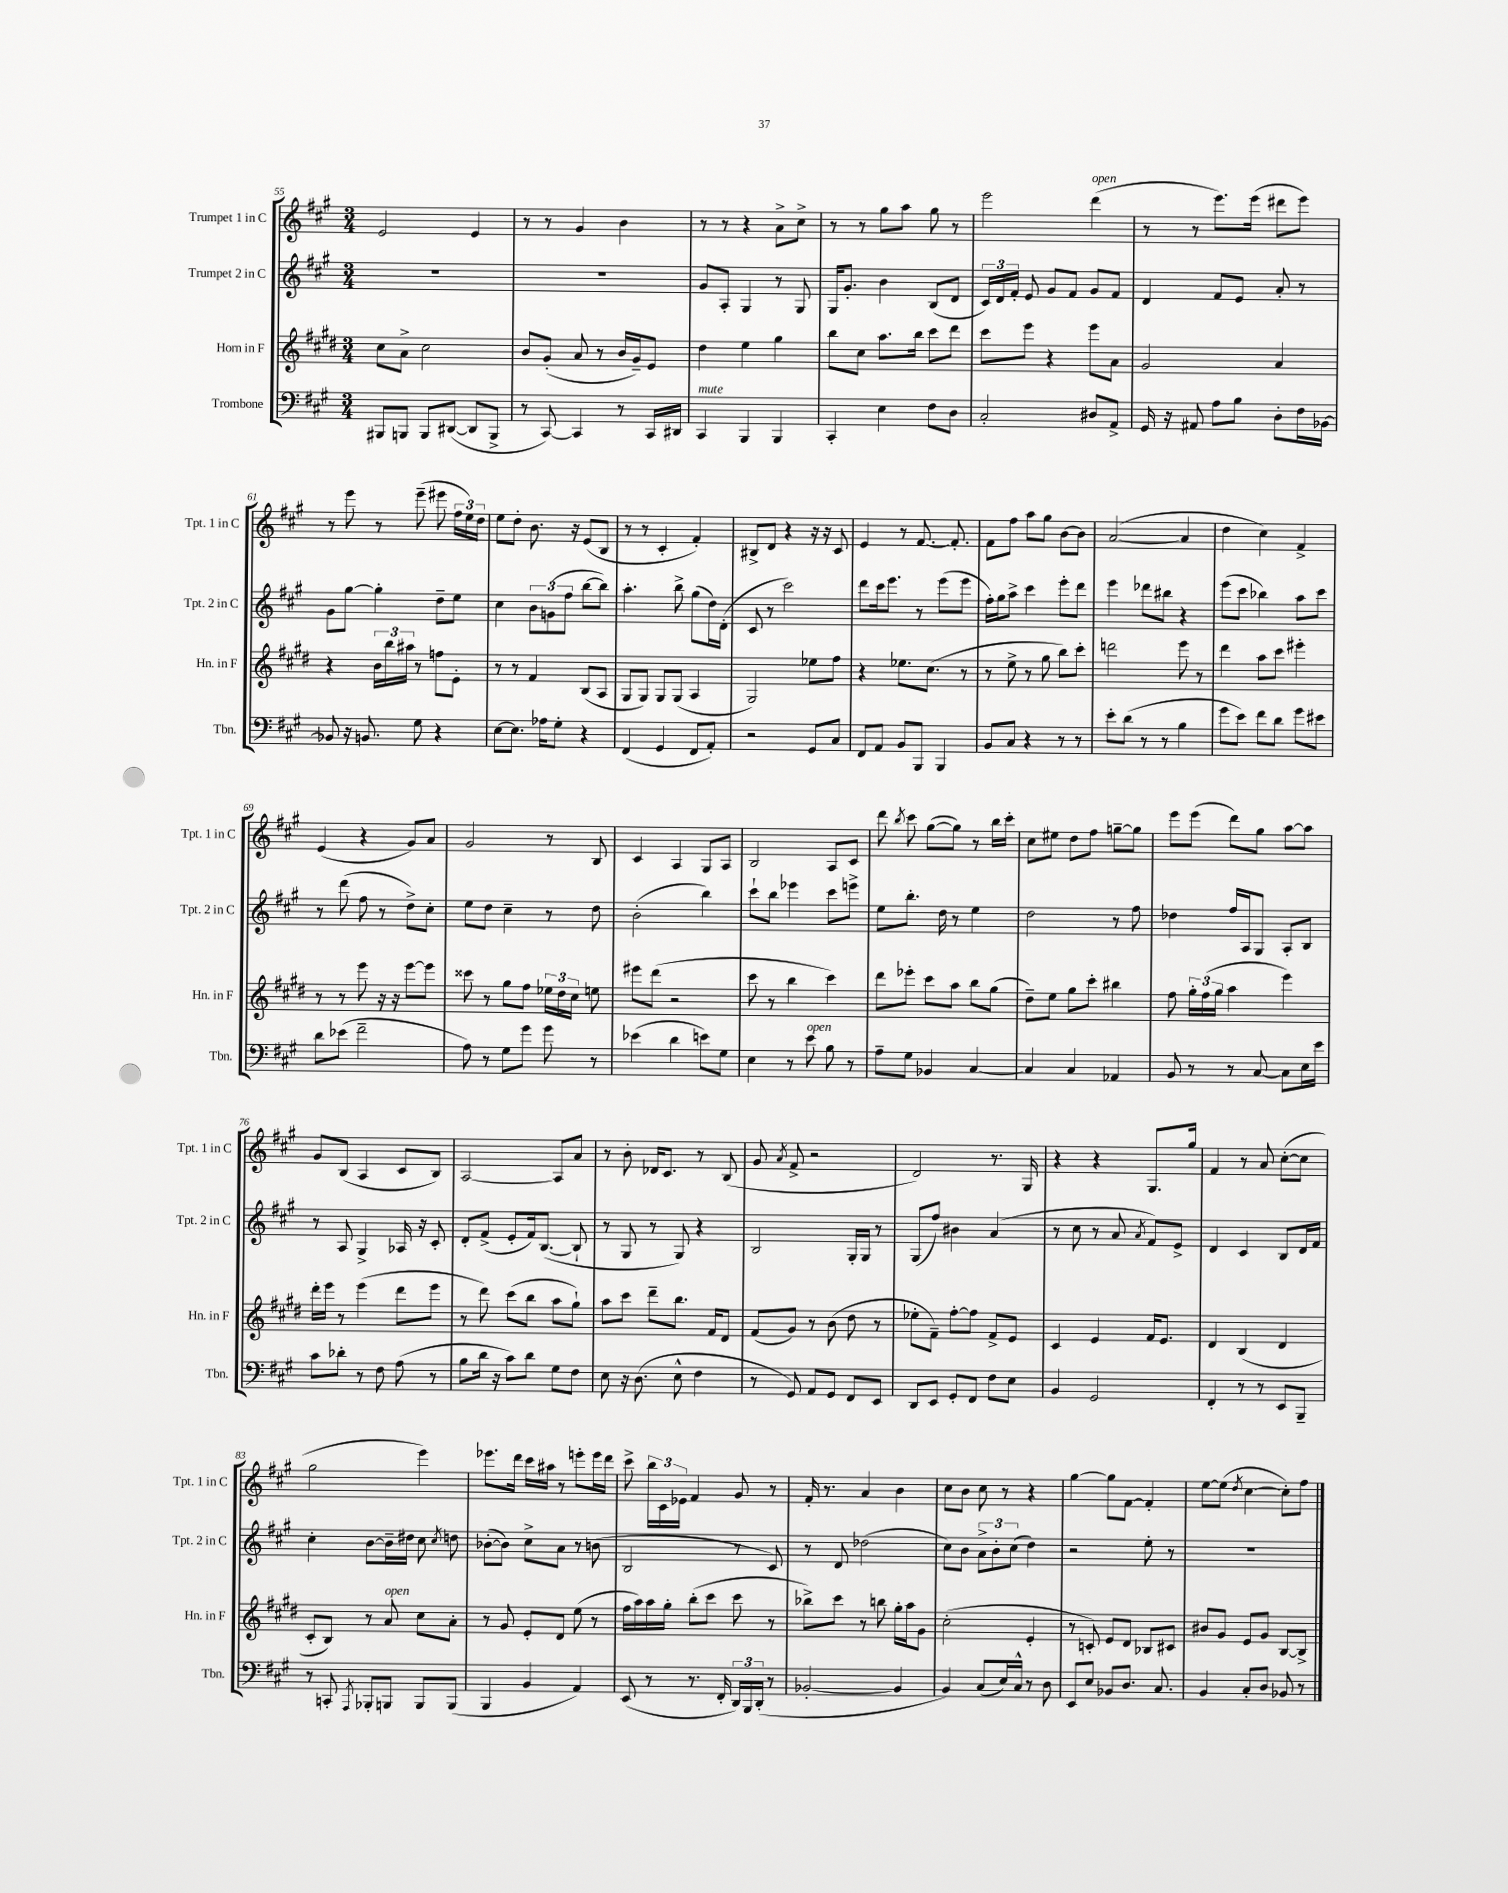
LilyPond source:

<<
\new StaffGroup <<
\new Staff = "s0" \with { instrumentName = "Trumpet 1 in C" shortInstrumentName = "Tpt. 1 in C" } {
    \clef treble \key a \major \numericTimeSignature \time 3/4
    \autoBeamOff e'2 e'4 |
    r8 r8 gis'4 b'4 |
    r8 r8 r4 a'8[-> cis''8]-> |
    r8 r8 gis''8[ a''8] gis''8 r8 |
    e'''2 d'''4^\markup { \italic "open" }( |
    r8 r8 e'''8.[) e'''16]( dis'''8[ e'''8]) |
    r8 e'''8 r8 e'''8--( eis'''8 \tuplet 3/2 { fis''16[ e''16) d''16] } |
    e''8[ d''8]-. b'8. r16 e'8[( b8] |
    r8 r8 cis'4-. fis'4-.) |
    bis8[-> d'8] r4 r16 r16 cis'8 |
    e'4 r8 fis'8.~ fis'8.-. |
    fis'8[ fis''8] a''8[ gis''8] b'8[~ b'8] |
    a'2~( a'4 |
    d''4 cis''4) fis'4-> |
    e'4( r4 gis'8[) a'8] |
    gis'2 r8 b8 |
    cis'4 a4 gis8[ a8] |
    b2 a8[ cis'8] |
    d'''8 \acciaccatura { b''8 } cis'''8 gis''8[~( gis''8]) r8 b''16[ cis'''16]-. |
    cis''8[ eis''8] d''8[ fis''8] g''8[~-- g''8] |
    e'''8[ e'''8]( d'''8[) gis''8] a''8[~ a''8] |
    gis'8[ b8]( a4 cis'8[ b8]) |
    a2~ a8[ a'8] |
    r8 b'8-. des'16[ cis'8.] r8 b8( |
    gis'8 \acciaccatura { a'8 } fis'8-> r2 |
    d'2) r8. gis16 |
    r4 r4 gis8.[ gis''16] |
    fis'4 r8 a'8 cis''8[~-.( cis''8] |
    gis''2 e'''4) |
    ees'''8.[ d'''16] cis'''16[ ais''16] r8 e'''8[-. e'''16 d'''16] |
    cis'''8-> \tuplet 3/2 { b''16[ cis'16 ees'16] } fis'4 gis'8 r8 |
    fis'16-. r8. a'4 b'4 |
    cis''8[ b'8] cis''8 r8 r4 |
    gis''4~ gis''8[ fis'8]~ fis'4-. |
    e''8[~ e''8]( \acciaccatura { d''8 } cis''4~ cis''8[-.) fis''8] \bar "|." |
}
\new Staff = "s1" \with { instrumentName = "Trumpet 2 in C" shortInstrumentName = "Tpt. 2 in C" } {
    \clef treble \key a \major \numericTimeSignature \time 3/4
    \autoBeamOff R2. |
    R2. |
    gis'8[ a8]-. gis4 r8 gis8 |
    gis16[ gis'8.]-. b'4 b8[( d'8] |
    \tuplet 3/2 { cis'16[) d'16 fis'16]-. } e'8 gis'8[ fis'8] gis'8[ fis'8] |
    d'4 fis'8[ e'8] a'8-. r8 |
    gis'8[ gis''8]~ gis''4-. d''8[-- e''8] |
    cis''4 \tuplet 3/2 { b'8[ g'8( fis''8] } b''8[~ b''8]) |
    a''4.-. b''8-> gis''8[( d''16) d'16]-.( |
    cis'8 r8 cis'''2) |
    d'''8[ cis'''16 e'''8.] r8 e'''8[( e'''8] |
    fis''16[-.) gis''16 a''8]-> cis'''4 e'''8[-. d'''8] |
    e'''4 des'''8[ bis''8] r4 |
    e'''8[( cis'''8] bes''4) a''8[ cis'''8] |
    r8 d'''8( fis''8 r8 d''8[->) cis''8]-. |
    e''8[ d''8] cis''4-- r8 d''8 |
    b'2-.( b''4) |
    cis'''8[-! b''8] ees'''4 cis'''8[ e'''8]-> |
    e''8[ b''8.]-. d''16 r8 e''4 |
    d''2 r8 fis''8 |
    des''4 fis''16[ a16 gis8] a8[-. b8] |
    r8 a8 gis4-> aes16 r16 cis'8-. |
    d'8[-. fis'8]->( e'8[-. fis'16) b8.]~( b8-! |
    r8 gis8 r8 gis8) r4 |
    b2 gis16[-. gis16] r8 |
    gis8[( fis''8]) bis'4 a'4( |
    r8 cis''8 r8 a'8 \acciaccatura { a'8 } fis'8[) e'8]-> |
    d'4 cis'4 b8[ d'16 fis'16] |
    cis''4-. b'8[~ b'16-- dis''16] cis''8 \acciaccatura { cis''8 } d''8 |
    bes'8[~-.( bes'8]) cis''8[-> a'8] r8 b'8( |
    b2 r8 cis'8) |
    r8 d'8 des''2( |
    cis''8[) b'8] \tuplet 3/2 { a'8[-> b'8-. cis''8]( } d''4) |
    r2 e''8-. r8 |
    R2. \bar "|." |
}
\new Staff = "s2" \with { instrumentName = "Horn in F" shortInstrumentName = "Hn. in F" } {
    \clef treble \key e \major \numericTimeSignature \time 3/4
    \autoBeamOff cis''8[ a'8]-> cis''2 |
    b'8[ gis'8]-.( a'8 r8 b'16[ gis'16--) e'8] |
    dis''4 e''4 gis''4 |
    b''8[ cis''8] a''8.[ b''16] cis'''8[ dis'''8] |
    cis'''8[ e'''8] r4 e'''8[ a'8] |
    gis'2 a'4 |
    r4 \tuplet 3/2 { b'16[ b''16 ais''16] } r8 f''8[ e'8]-. |
    r8 r8 fis'4 b8[( a8] |
    gis8[ gis8]) gis8[ gis8]( a4 |
    gis2) ees''8[ fis''8] |
    r4 ees''8.[ cis''8.]( r8 |
    r8 e''8-> r8 gis''8 b''8[) cis'''8]-. |
    d'''2 e'''8 r8 |
    dis'''4 a''8[ cis'''8] eis'''4-. |
    r8 r8 e'''8 r16 r16 e'''8[~ e'''8] |
    cisis'''8 r8 gis''8[ fis''8] \tuplet 3/2 { ees''16[ dis''16 cis''16] } e''8 |
    eis'''8[ dis'''8]( r2 |
    cis'''8 r8 b''4 cis'''4) |
    dis'''8[ ees'''8]-. cis'''8[ a''8] b''8[ gis''8]( |
    dis''8[--) e''8] gis''8[ cis'''8]-. bis''4 |
    fis''8 \tuplet 3/2 { gis''16[-. fis''16( gis''16] } a''4 e'''4) |
    dis'''16[-. e'''16] r8 e'''4( dis'''8[ e'''8] |
    r8 dis'''8) cis'''8[( b''8] a''8[ gis''8]-!) |
    a''8[ cis'''8] dis'''8[-- b''8.] fis'16[ dis'8] |
    fis'8[( gis'8]) r8 b'8( dis''8 r8 |
    ees''8[-. fis'8]--) fis''8[~-. fis''8] fis'8[-> e'8] |
    cis'4 e'4 fis'16[ e'8.] |
    dis'4 b4( dis'4 |
    cis'8[-. b8]) r8 a'8^\markup { \italic "open" } cis''8[ a'8]-. |
    r8 gis'8 e'8[-. dis'8] e''8( r8 |
    fis''16[ a''16) a''16 gis''16]-. b''8[-.( cis'''8] cis'''8 r8 |
    bes''8[->) cis'''8] r8 b''8 gis''16[-. a''16 gis'8] |
    cis''2-.( e'4-. |
    r8 c'8-.) e'8[ dis'8] bes8[ cis'8] |
    bis'8[ gis'8] e'8[ gis'8] b8[~ b8]-> \bar "|." |
}
\new Staff = "s3" \with { instrumentName = "Trombone" shortInstrumentName = "Tbn." } {
    \clef bass \key a \major \numericTimeSignature \time 3/4
    \autoBeamOff bis,,8[ b,,8] b,,8[ dis,8]~( dis,8[ b,,8]-> |
    r8 cis,8~) cis,4 r8 cis,16[ dis,16] |
    cis,4^\markup { \italic "mute" } b,,4 b,,4 |
    cis,4-. e4 fis8[ d8] |
    cis2-. dis8[ a,8]-> |
    gis,16 r16 ais,8 a8[ b8] d8[-. fis16 bes,16]~ |
    bes,8 r16 b,8. gis8 r4 |
    e8[~ e8.] aes16[ gis8]-. r4 |
    fis,4( gis,4 fis,8[ a,8]-.) |
    r2 gis,8[ cis8] |
    fis,8[ a,8] b,8[ b,,8] b,,4 |
    b,8[ cis8] r4 r8 r8 |
    e'8[-. d'8]( r8 r8 b4 |
    gis'8[ e'8]) fis'8[ d'8] gis'8[ eis'8] |
    d'8[ ees'8]( fis'2-- |
    a8) r8 gis8[ gis'8] gis'8 r8 |
    ees'4( d'4 e'8[) gis8] |
    e4 r8 e'8^\markup { \italic "open" } b8 r8 |
    a8[-- gis8] bes,4 cis4~ |
    cis4 cis4 aes,4 |
    b,8 r8 r8 cis8~ cis8[ e16 e'16] |
    cis'8[ des'8]-. r8 fis8 a8( r8 |
    b8[ d'16] r16 cis'8[) d'8] gis8[ fis8] |
    e8 r16 d8.( e8-^ fis4 |
    r8 gis,8) a,8[ gis,8] fis,8[ e,8] |
    d,8[ e,8] gis,8[-. fis,8] fis8[ e8] |
    b,4 gis,2 |
    fis,4-. r8 r8 e,8[ b,,8]-- |
    r8 c,8-. \acciaccatura { a,,8 } bes,,8[-. b,,8] b,,8[ b,,8]( |
    b,,4 b,4 a,4) |
    e,8( r8 r8. fis,16-. \tuplet 3/2 { d,16[) b,,16 d,16]-.( } r8 |
    bes,2~-. bes,4 |
    b,4) cis8[( e16) cis16]-^ r8 d8 |
    e,8[ e8] bes,8[ d8.] cis8. |
    b,4 cis8[-. d8] bes,8 r8 \bar "|." |
}
>>
>>
\layout { \context { \Score currentBarNumber = #55 } }
